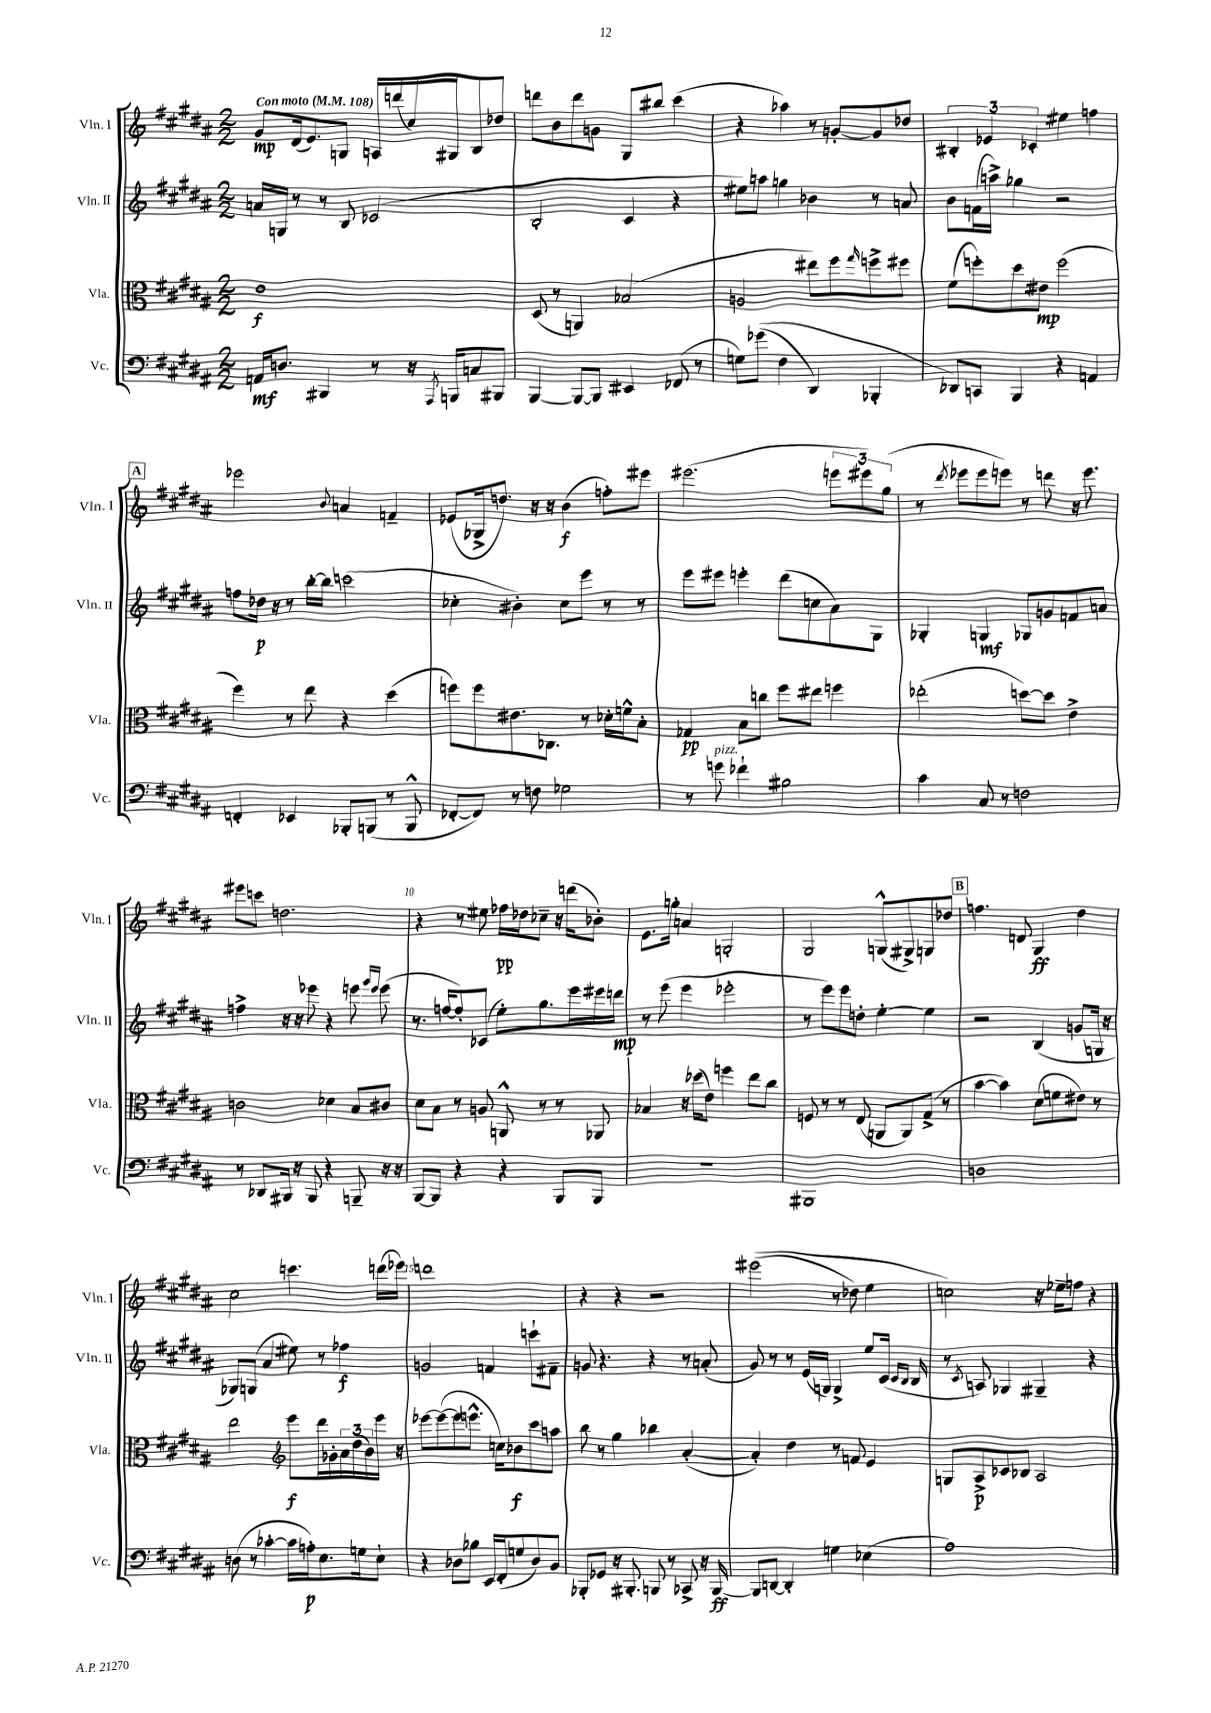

**kern	**dynam	**kern	**dynam	**kern	**dynam	**kern	**dynam
*part4	*part4	*part3	*part3	*part2	*part2	*part1	*part1
*staff4	*staff4	*staff3	*staff3	*staff2	*staff2	*staff1	*staff1
*I"Vc.	*	*I"Vla.	*	*I"Vln. II	*	*I"Vln. I	*
*I'Vc.	*	*I'Vla.	*	*I'Vln. II	*	*I'Vln. I	*
*clefF4	*	*clefC3	*	*clefG2	*	*clefG2	*
*k[f#c#g#d#a#]	*	*k[f#c#g#d#a#]	*	*k[f#c#g#d#a#]	*	*k[f#c#g#d#a#]	*
*M2/2	*	*M2/2	*	*M2/2	*	*M2/2	*
*MM108	*	*MM108	*	*MM108	*	*MM108	*
=1	=1	=1	=1	=1	=1	=1	=1
!	!	!	!	!	!	!LO:TX:a:B:t=Con moto	!
16AAn/KL	mf	1e	f	16an/LL	.	8g#/L	mp
8.Dn/J	.	.	.	16Gn/JJ	.	.	.
.	.	.	.	8r	.	(16d#/k	.
.	.	.	.	.	.	8.e/)	.
4BBB#X/	.	.	.	8r	.	.	.
.	.	.	.	8B/	.	8Gn/J	.
8r	.	.	.	(2c-X/	.	16An/LL	.
.	.	.	.	.	.	(16dddn/	.
16r	.	.	.	.	.	16cc#/)	.
8qAAA#/	.	.	.	.	.	.	.
16BBBn/KL	.	.	.	.	.	16G#X/J	.
8Cn/	.	.	.	.	.	8B/	.
8BBB#X/J	.	.	.	.	.	8dd-X/J	.
=2	=2	=2	=2	=2	=2	=2	=2
[4BBB/	.	(8D#/	.	2B'/	.	8dddn\L	.
.	.	8r	.	.	.	8b\	.
8BBB/L_	.	4AAn/)	.	.	.	8ddd\	.
8BBB/J]	.	.	.	.	.	8gn\J	.
4EE#X/	.	(2B-X/	.	4c#/	.	8G#/L	.
.	.	.	.	.	.	8bb#X/J	.
(8FF-X/	.	.	.	4r	.	(4ccc#\	.
8r	.	.	.	.	.	.	.
=3	=3	=3	=3	=3	=3	=3	=3
8Gn\L)	.	2An/	.	8ee#X\L)	.	4r	.
((8g-X\J	.	.	.	8aan\J	.	.	.
4F#\	.	.	.	4ggn\	.	4aa-X\)	.
4DD#/)	.	8ee#X\L)	.	4b-X\	.	8r	.
.	.	8ff#\	.	.	.	[8gn'/L	.
.	.	16qqgg#/	.	.	.	.	.
4BBB-X'/	.	8ffn^\	.	8r	.	8g/]	.
.	.	8ff#X\J	.	8an/	.	8dd-X/J	.
=4	=4	=4	=4	=4	=4	=4	=4
8DD-X/L)	.	(8f#\L	.	8b\L	.	6B#X'/	.
8CCn/J	.	8ffn'\)	.	(16fn\L	.	.	.
.	.	.	.	.	.	6e-X/	.
.	.	.	.	16aan^\JJ)	.	.	.
4BBB/	.	8dd#\	.	4gg-X\	.	.	.
.	.	.	.	.	.	6c-X'/	.
.	.	8e#X\J	mp	.	.	.	.
4r	.	(2ff\	.	2r	.	4ee#X\	.
4AAn/	.	.	.	.	.	4ffn\	.
!!LO:LB:g=z
!!LO:REH:place=s1:t=A
=5	=5	=5	=5	=5	=5	=5	=5
4FFn'/	.	4ff#\)	.	8ffn\L	.	2eee-X\	.
.	.	.	.	16dd-X\Jk	p	.	.
.	.	.	.	16r	.	.	.
4EE-X/	.	8r	.	8r	.	.	.
.	.	8ee\	.	[16bb'\LL	.	.	.
.	.	.	.	16bb\JJ]	.	.	.
.	.	.	.	.	.	8qqb/	.
8BBB-X'/L	.	4r	.	(2cccn\	.	4an/	.
(8BBBn/J	.	.	.	.	.	.	.
8r	.	(4dd#\	.	.	.	4fn~/	.
8BBB^^/	.	.	.	.	.	.	.
=6	=6	=6	=6	=6	=6	=6	=6
[8FF-X'/L	.	8ffn\L)	.	4cc-X'\	.	(8e-X/L	.
8FF-/J])	.	8ff\	.	.	.	16G-X^/k	.
.	.	.	.	.	.	8.ddn/J)	.
8r	.	8.e#X\	.	4b#X'\)	.	.	.
8Fn\	.	.	.	.	.	16r	.
.	.	8.C-X\J	.	.	.	16r	.
2G-X\	.	.	.	8cc-\L	.	(4b\	f
.	.	8r	.	8eee\J	.	.	.
.	.	16d-X'\LL	.	8r	.	8ffn'\L)	.
.	.	16fn^^\J	.	.	.	.	.
.	.	8B'\J	.	8r	.	8eee#X\J	.
=7	=7	=7	=7	=7	=7	=7	=7
8r	.	4G-X/	pp	8eee\L	.	(2.eee#X\	.
!LO:TX:a:i:t=pizz.	!	!	!	!	!	!	!
8gn\	.	.	.	8eee#X\J	.	.	.
4f-X`\	.	8B\L	.	4eeen'\	.	.	.
.	.	8ccn\J	.	.	.	.	.
2B#X\	.	8ff#\L	.	(8ddd#\L	.	.	.
.	.	8ee#X\J	.	8ccn\	.	.	.
.	.	4ffn\	.	8a#\)	.	12eeen\L	.
.	.	.	.	.	.	12eee#X\)	.
.	.	.	.	8G#\J	.	.	.
.	.	.	.	.	.	(12gg#\J	.
=8	=8	=8	=8	=8	=8	=8	=8
4c#\	.	(2ee-X'\	.	4G-X'/	.	8r	.
.	.	.	.	.	.	8qddd#/	.
.	.	.	.	.	.	8eee-X\L	.
8C#/	.	.	.	4Gn/	mf	8eee-\	.
8r	.	.	.	.	.	8eeen\J)	.
2Fn\	.	[8ddn\L)	.	8G-X/L	.	8r	.
.	.	8dd\J]	.	8gn/	.	8dddn\	.
.	.	4e^\	.	8fn/	.	16r	.
.	.	.	.	.	.	8.eee\	.
.	.	.	.	8an/J	.	.	.
!!LO:LB:g=z
=9	=9	=9	=9	=9	=9	=9	=9
8r	.	2cn\	.	4ffn^\	.	8eee#X\L	.
8DD-X/L	.	.	.	.	.	8cccn\J	.
16BBB#X/Jk	.	.	.	16r	.	2.ddn\	.
16r	.	.	.	16r	.	.	.
8BBB#/	.	.	.	8eee-X\	.	.	.
4r	.	4d-X\	.	4r	.	.	.
8BBBn~/	.	8B/L	.	8eeen\	.	.	.
.	.	.	.	16qqggg#/LL	.	.	.
.	.	.	.	16qqeee/JJ	.	.	.
16r	.	8c#X/J	.	(8eee\	.	.	.
16r	.	.	.	.	.	.	.
=10	=10	=10	=10	=10	=10	=10	=10
[8BBB/L	.	8d#\L	.	8.r	.	4r	.
8BBB/J]	.	8B\J	.	.	.	.	.
.	.	.	.	[16ffn/KL	.	.	.
4r	.	8r	.	8ff'/])	.	8r	.
.	.	8An/	.	(8c-X/J	.	8ee#X\	.
4r	.	8AAn^^/	.	8ee'\L)	.	16ff-X\LL	pp
.	.	.	.	.	.	16dd-X\J	.
.	.	8r	.	8.gg#\	.	8cc-X~\J	.
8BBB/L	.	8r	.	.	.	16r	.
.	.	.	.	16eee\L	.	(16dddn\KL	.
8BBB/J	.	8AA-X/	.	16eee#X\	.	8b-X'\J)	.
.	.	.	.	16dddn\JJ	mp	.	.
=11	=11	=11	=11	=11	=11	=11	=11
1r	.	4B-X/	.	8r	.	8.e\L	.
.	.	.	.	(8eee\	.	.	.
.	.	.	.	.	.	16ggn'\Jk	.
.	.	16r	.	4eee\	.	4an/	.
.	.	(16dd-X\KL	.	.	.	.	.
.	.	8e\J)	.	.	.	.	.
.	.	4ffn\	.	2eee-X'\	.	2Gn'/	.
.	.	8ee\L	.	.	.	.	.
.	.	8cc#\J	.	.	.	.	.
=12	=12	=12	=12	=12	=12	=12	=12
1BBB#X	.	8Fn/	.	8r	.	2G#/	.
.	.	8r	.	8eee\L)	.	.	.
.	.	8r	.	8eee\	.	.	.
.	.	(8E/	.	8ddn'\J	.	.	.
.	.	8AAn/L	.	[4ee'\	.	(8Gn^^/L	.
.	.	8AA/)	.	.	.	8G#X^/)	.
.	.	(8G#^/J	.	4ee\]	.	8Gn/	.
.	.	8r	.	.	.	8dd-X/J	.
!!LO:REH:place=s1:t=B
=13	=13	=13	=13	=13	=13	=13	=13
1Dn	.	[4b\	.	2r	.	4.ffn\	.
.	.	4b\])	.	.	.	.	.
.	.	.	.	.	.	8dn/	.
.	.	(8d#\L	.	(4B/	.	4G#/	ff
.	.	8fn\	.	.	.	.	.
.	.	8e#X\J)	.	8gn/L	.	4dd#\	.
.	.	8r	.	16Gn/Jk	.	.	.
.	.	.	.	16r	.	.	.
!!LO:LB:g=z
=14	=14	=14	=14	=14	=14	=14	=14
(8Dn\	.	2ee\	.	8G-X/L)	.	2cc#\	.
8r	.	.	.	(8Gn/J	.	.	.
[4c-X'\	.	.	.	4a#/	.	.	.
*	*	*clefG2	*	*	*	*	*
16c-\LL]	.	8eee\L	f	8ee#X\)	.	4.cccn\	.
16An'\J)	p	.	.	.	.	.	.
8.E\	.	16ddd#\L	.	8r	.	.	.
.	.	16g-X'\	.	.	.	.	.
.	.	24a#\	.	4ff-X\	f	.	.
.	.	(24dd#\	.	.	.	.	.
16Gn\k	.	.	.	.	.	.	.
.	.	24b\)	.	.	.	.	.
8E`\J	.	16eee\JJ	.	.	.	(16dddn\LL	.
.	.	16r	.	.	.	16eee-X\JJ)	.
=15	=15	=15	=15	=15	=15	=15	=15
4r	.	[8eee-X\L	.	2gn/	.	1dddn	.
.	.	(8eee-\_	.	.	.	.	.
8D-X\L	.	8eee-\]	.	.	.	.	.
8B-X\J	.	8.eeen^^\J	.	.	.	.	.
16EE/LL	.	.	.	4fn/	.	.	.
(16FF#'/J	.	16ccn\KL)	.	.	.	.	.
8Gn/	.	8b-X\	f	.	.	.	.
8D-/)	.	8ccc#\	.	8cccn`\L	.	.	.
8BB/J	.	8aan\J	.	8f#X~\J	.	.	.
=16	=16	=16	=16	=16	=16	=16	=16
8BBB-X'/L	.	8bb\	.	8gn/	.	4r	.
8GG-X/J	.	8r	.	4.r	.	.	.
16r	.	4gg#\	.	.	.	4r	.
8.BBB#X'/	.	.	.	.	.	.	.
8BBBn/	.	4bb-X\	.	4r	.	2r	.
8r	.	.	.	.	.	.	.
8CC-X^/	.	([4a#'/	.	8r	.	.	.
16r	.	.	.	(8an'/	.	.	.
[16BBB/	ff	.	.	.	.	.	.
=17	=17	=17	=17	=17	=17	=17	=17
8BBB/L]	.	4a#'/])	.	8g#/)	.	((2eee#X\	.
[8DDn/J	.	.	.	8r	.	.	.
4DD'/]	.	4dd#\	.	8r	.	.	.
.	.	.	.	(16e/LL	.	.	.
.	.	.	.	16Gn/JJ)	.	.	.
4Gn\	.	8r	.	4G^/	.	8r	.
.	.	8fn/	.	.	.	8dd-X\)	.
(4E-X\	.	4e/	.	8ee/L	.	4ee\	.
.	.	.	.	(16c#/Jk	.	.	.
.	.	.	.	16qqc#/LL	.	.	.
.	.	.	.	16qqB/JJ	.	.	.
.	.	.	.	16B/	.	.	.
=18	=18	=18	=18	=18	=18	=18	=18
1A#)	.	8Gn/L	.	8r	.	2ccn\)	.
.	.	.	.	8qc#/	.	.	.
.	.	8A#^/	p	8An/)	.	.	.
.	.	8c-X/	.	4G-X/	.	.	.
.	.	8B-X/J	.	.	.	.	.
.	.	2A#/	.	4G#X~/	.	16r	.
.	.	.	.	.	.	16ee-X~\KL	.
.	.	.	.	.	.	8ffn\J	.
.	.	.	.	4r	.	4r	.
==	==	==	==	==	==	==	==
*-	*-	*-	*-	*-	*-	*-	*-
